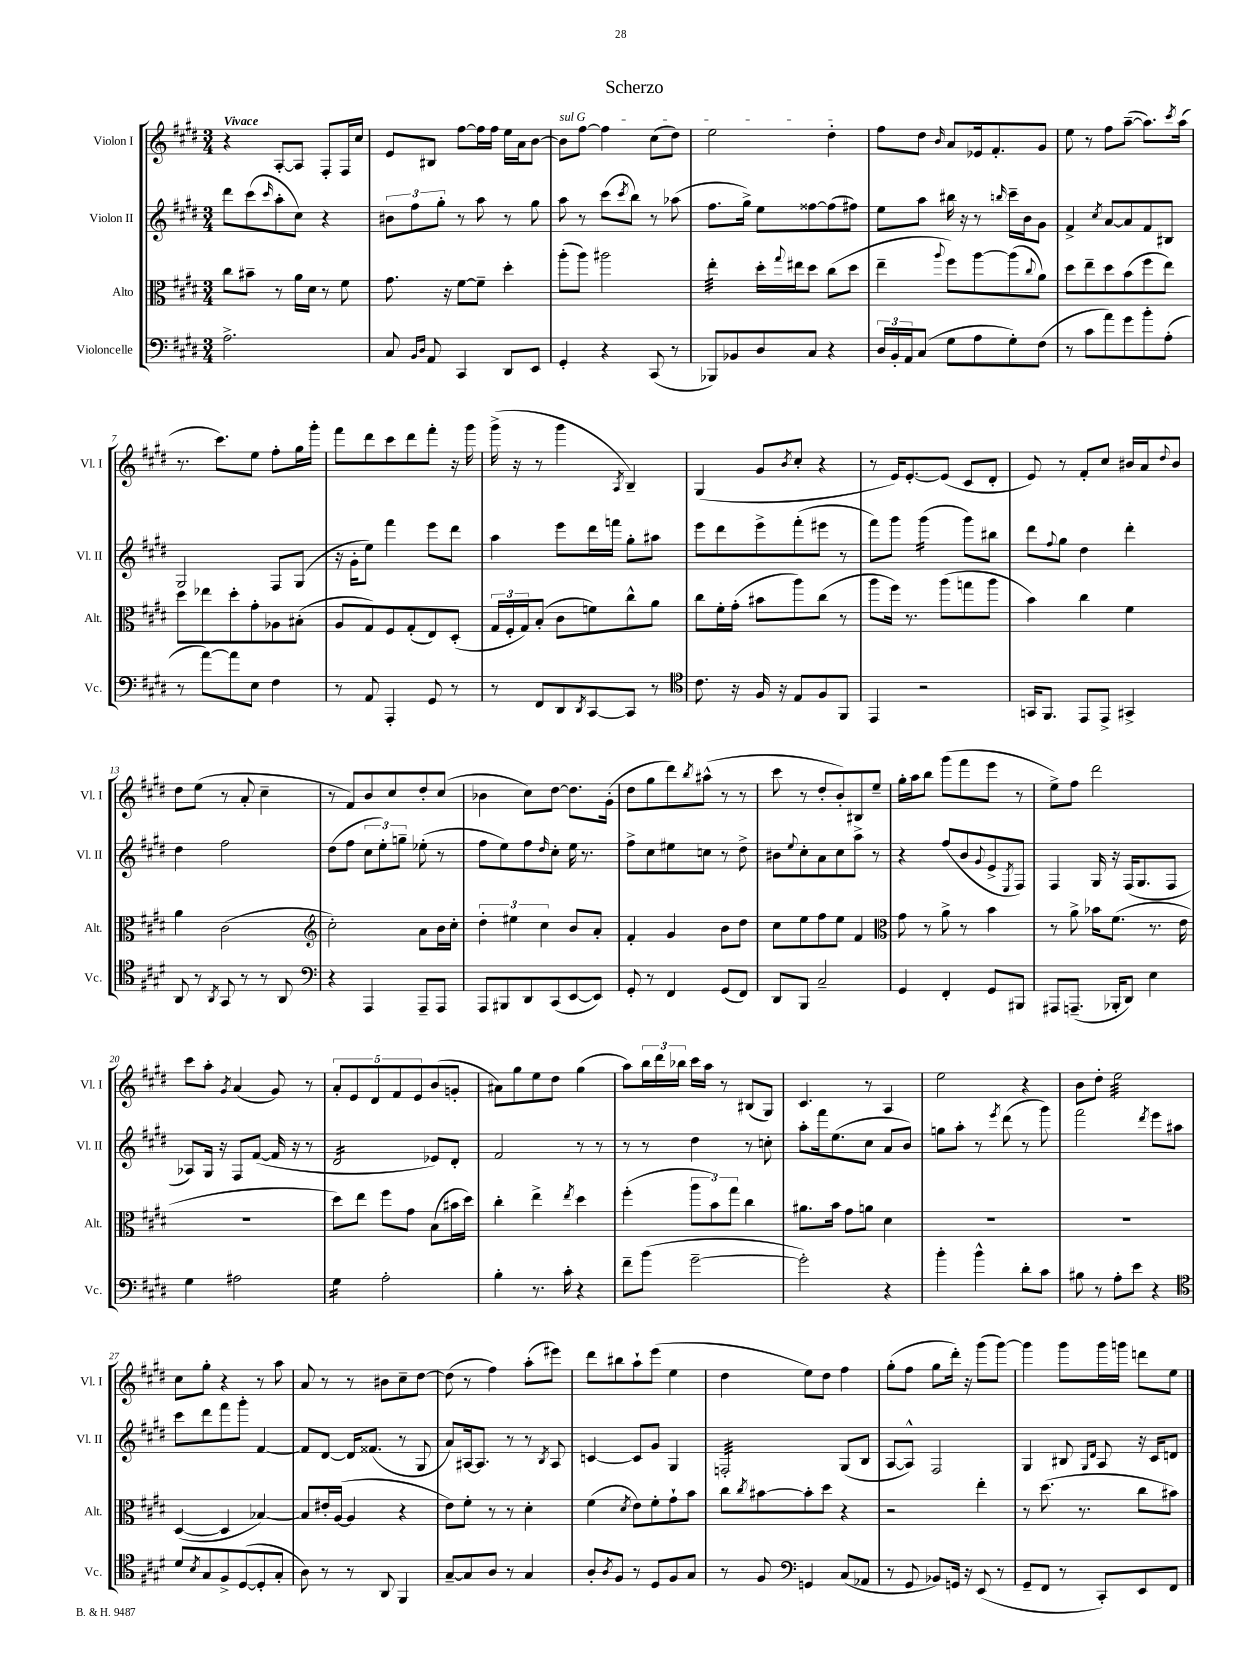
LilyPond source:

\header { title = "Scherzo" }
<<
\new StaffGroup <<
\new Staff = "s0" \with { instrumentName = "Violon I" shortInstrumentName = "Vl. I" } {
    \clef treble \key e \major \numericTimeSignature \time 3/4 \tempo "Vivace"
    r4 a8~-. a8 fis8-. fis16 cis''16 |
    e'8 bis8 fis''8~ fis''16 fis''16 e''16 a'16 b'8~ |
    \once \override TextSpanner.bound-details.left.text = \markup { \italic "sul G" } b'8\startTextSpan fis''8~ fis''4 cis''8( dis''8) |
    e''2 dis''4-.\stopTextSpan |
    fis''8 dis''8 \grace { b'16 } a'8 ees'16 fis'8.-. gis'8 |
    e''8 r8 fis''8 a''8~--( a''8.) \acciaccatura { cis'''8 } a''16( |
    r8. cis'''8.) e''8 fis''8-. gis''16 gis'''16-. |
    fis'''8 dis'''8 cis'''8 dis'''8 fis'''8-. r16 gis'''16 |
    gis'''16->( r16 r8 gis'''4 \acciaccatura { a8 } b4--) |
    gis4( gis'8 \acciaccatura { b'8 } cis''8-. r4 |
    r8 e'16) e'8.~-. e'8( cis'8 dis'8-. |
    e'8) r8 fis'8-. cis''8 bis'16 a'16 \appoggiatura { dis''8 } bis'8 |
    dis''8 e''8( r8 a'8-. cis''4-- |
    r8 fis'8) b'8 cis''8 dis''8-. cis''8( |
    bes'4 cis''8) dis''8~ dis''8. gis'16-.( |
    dis''8 gis''8 dis'''8) \acciaccatura { b''8 } ais''8-^( r8 r8 |
    cis'''8 r8 dis''8-. b'8-.) bis8 e''8-- |
    gis''16-. a''16 b''8 gis'''8( fis'''8 e'''8 r8 |
    e''8->) fis''8 dis'''2 |
    cis'''8 a''8-. \acciaccatura { gis'8 } a'4( gis'8) r8 |
    \tuplet 5/4 { a'8-. e'8 dis'8 fis'8 e'8 } b'8( g'8-. |
    ais'8) gis''8 e''8 dis''8 gis''4( |
    a''8) \tuplet 3/2 { b''16 dis'''16 bes''16 } cis'''16 a''16 r8 bis8( gis8) |
    cis'4. r8 a4 |
    e''2 r4 |
    b'8 dis''8-. e''2:32 |
    cis''8 gis''8-. r4 r8 a''8 |
    a'8 r8 r8 bis'8 cis''8-- dis''8~ |
    dis''8( r8 fis''4) a''8-.( eis'''8) |
    dis'''8 bis''8 a''8-! e'''8( e''4 |
    dis''4 e''8) dis''8 fis''4 |
    gis''8-.( fis''8 gis''8 dis'''16-.) r16 gis'''8( gis'''8~) |
    gis'''4 gis'''8 gis'''16 g'''16 d'''8 e''8 \bar "|." |
}
\new Staff = "s1" \with { instrumentName = "Violon II" shortInstrumentName = "Vl. II" } {
    \clef treble \key e \major \numericTimeSignature \time 3/4
    dis'''8 cis'''8( \grace { cis'''16 } a''8-. cis''8) r4 |
    \tuplet 3/2 { bis'8 fis''8 gis''8-. } r8 a''8 r8 gis''8 |
    a''8 r8 cis'''8( \acciaccatura { cis'''8 } b''8) r8 aes''8( |
    fis''8. gis''16->) e''8 fisis''8~ fisis''8( fis''8) |
    e''8 a''8 bis''16 r16 r8 \grace { b''16 } cis'''16-- b'16 gis'8 |
    fis'4-> \acciaccatura { cis''8 } a'8~ a'8 fis'8 bis8 |
    gis2 fis8 gis8( |
    r16 gis'16-. e''8) fis'''4 e'''8 dis'''8 |
    a''4 e'''8 dis'''16 f'''16 gis''8-. ais''8 |
    e'''8 dis'''8 e'''8-> fis'''8-.( eis'''8 r8 |
    fis'''8) gis'''8 gis'''4:16( gis'''8) bis''8 |
    dis'''8 \appoggiatura { fis''8 } gis''8 dis''4 dis'''4-. |
    dis''4 fis''2 |
    dis''8( fis''8 \tuplet 3/2 { cis''8 e''8-.) g''8-- } ees''8-.( r8 |
    fis''8 e''8) fis''8 \grace { dis''16 } cis''8-. e''16 r8. |
    fis''8-> cis''8 eis''8 c''8 r8 dis''8-> |
    bis'8 \appoggiatura { e''8 } cis''8-. a'8 cis''8 a''8-> r8 |
    r4 fis''8( b'8 \appoggiatura { gis'8 } e'8-> \acciaccatura { e8 } fis8) |
    fis4 gis16 r16 fis16( gis8. fis8 |
    aes8) gis16 r16 fis8 fis'8~( fis'16 r16 r8 |
    dis'2:16 ees'8) dis'8-. |
    fis'2 r8 r8 |
    r8 r8 dis''4 r8 c''8-. |
    a''8-. fis'''16 e''8.( cis''8 a'8 b'8) |
    g''8 a''8-. r8 \acciaccatura { e'''8 } dis'''8( r8 gis'''8) |
    fis'''2 \acciaccatura { dis'''8 } e'''8 ais''8 |
    cis'''8 dis'''8 fis'''8 gis'''8-. fis'4~ |
    fis'8 dis'8~ dis'16 fisis'8.( r8 gis8 |
    a'8) ais16~ ais8. r8 r8 \acciaccatura { b8 } ais8 |
    c'4~ c'8 gis'8 gis4 |
    f2:32-. gis8( b8 |
    a8~ a8-^) fis2 |
    gis4 bis8 \grace { gis16 dis'16 } a8 r16 cis'16 d'8 \bar "|." |
}
\new Staff = "s2" \with { instrumentName = "Alto" shortInstrumentName = "Alt." } {
    \clef alto \key e \major \numericTimeSignature \time 3/4
    cis''8 bis'8-- r8 a'16 dis'16 r8 fis'8 |
    gis'8. r16 fis'8~ fis'8-- dis''4-. |
    a''8-.( a''8) ais''2 |
    e''4:32-. dis''16-. \appoggiatura { gis''8 } eis''16 dis''8 cis''8( dis''8 |
    e''4-- \appoggiatura { a''8 } fis''8) a''8~ a''8( \appoggiatura { cis''8 } a'8) |
    dis''8 e''8-- dis''8 b'8( fis''8 e''8) |
    dis''8 ees''8 dis''8-. gis'8-. aes8 bis8-.( |
    a8 gis8) fis8 gis8-.( e8) dis8-.( |
    \tuplet 3/2 { gis16 fis16-. gis16) } b8-.( cis'8 f'8) cis''8-^ a'8 |
    cis''8 fis'16-. gis'16-.( bis'8 a''8) cis''8( r8 |
    a''8 fis''16) r8. a''8( g''8 a''8 |
    b'4) cis''4 fis'4 |
    a'4 cis'2( |
    \clef treble cis''2-.) a'8 b'16 cis''16-. |
    \tuplet 3/2 { dis''4-. eis''4 cis''4 } b'8 a'8-. |
    fis'4-. gis'4 b'8 dis''8 |
    cis''8 e''8 fis''8 e''8 fis'4 |
    \clef alto gis'8 r8 a'8-> r8 b'4 |
    r8 a'8-> bes'16 fis'8.( r8. e'16 |
    r2. |
    dis''8) e''8 fis''8 gis'8 b8( bis'16 dis''16) |
    cis''4-. e''4-> \acciaccatura { e''8 } dis''4 |
    fis''4-.( \tuplet 3/2 { a''8 b'8) gis''8 } cis''4 |
    ais'8. b'16 gis'8 a'8 dis'4 |
    R2. |
    R2. |
    dis4~( dis4 bes4~) |
    bes8 eis'16-. a16~( a4 r4 |
    e'8) fis'8-. r8 r8 dis'4-. |
    fis'4( \acciaccatura { dis'8 } e'8) fis'8-. gis'8-! b'8 |
    cis''8 \acciaccatura { cis''8 } bis'8~ bis'8-. dis''8 r4 |
    r2 e''4-. |
    r8 dis''8.( r8. cis''8 bis'8) \bar "|." |
}
\new Staff = "s3" \with { instrumentName = "Violoncelle" shortInstrumentName = "Vc." } {
    \clef bass \key e \major \numericTimeSignature \time 3/4
    a2.-> |
    cis8 \grace { b,16 dis16 } a,8 cis,4 dis,8 e,8 |
    gis,4-. r4 cis,8( r8 |
    bes,,8) bes,8 dis8 cis8 r4 |
    \tuplet 3/2 { dis16 b,16-. a,16 } cis8( gis8 a8 gis8-.) fis8( |
    r8 cis'8 a'8) gis'8 b'8-. a8-.( |
    r8 a'8~) a'8 e8 fis4 |
    r8 a,8 a,,4-. gis,8 r8 |
    r8 fis,8 dis,8 \acciaccatura { dis,8 } cis,8~ cis,8 r8 |
    \clef tenor cis'8. r16 fis16 r16 e8 fis8 fis,8 |
    e,4 r2 |
    g,16 fis,8. e,8 e,8-> gis,4-> |
    a,8 r8 \acciaccatura { a,8 } gis,8 r8 r8 a,8 |
    \clef bass r4 a,,4 a,,8-- a,,8 |
    a,,8 bis,,8 dis,8 cis,8( e,8~ e,8) |
    gis,8-. r8 fis,4 gis,8( fis,8) |
    dis,8 b,,8 cis2-- |
    gis,4 fis,4-. gis,8 bis,,8 |
    ais,,8 a,,8.--( bes,,16-. dis,8) e4 |
    gis4 ais2 |
    gis4:16 a2-. |
    b4-. r8. cis'16-. r4 |
    fis'8-- b'8( gis'2~-- |
    gis'2-.) r4 |
    b'4-. b'4-^ dis'8-. cis'8 |
    bis8 r8 a8-. e'8 r4 |
    \clef tenor dis'8 \acciaccatura { b8 } gis8 fis8-> dis8~( dis8-. gis8-. |
    a8) r8 r8 a,8 fis,4 |
    gis8~-- gis8 a8 r8 gis4 |
    a8-. \acciaccatura { a8 } fis8 r8 dis8 fis8 gis8 |
    r8 fis8 \clef bass g,4 cis8( aes,8 |
    r8 gis,8 bes,8) g,16 r16 e,8( r8 |
    gis,8-- fis,8 r8 cis,8-.) e,8 fis,8 \bar "|." |
}
>>
>>
